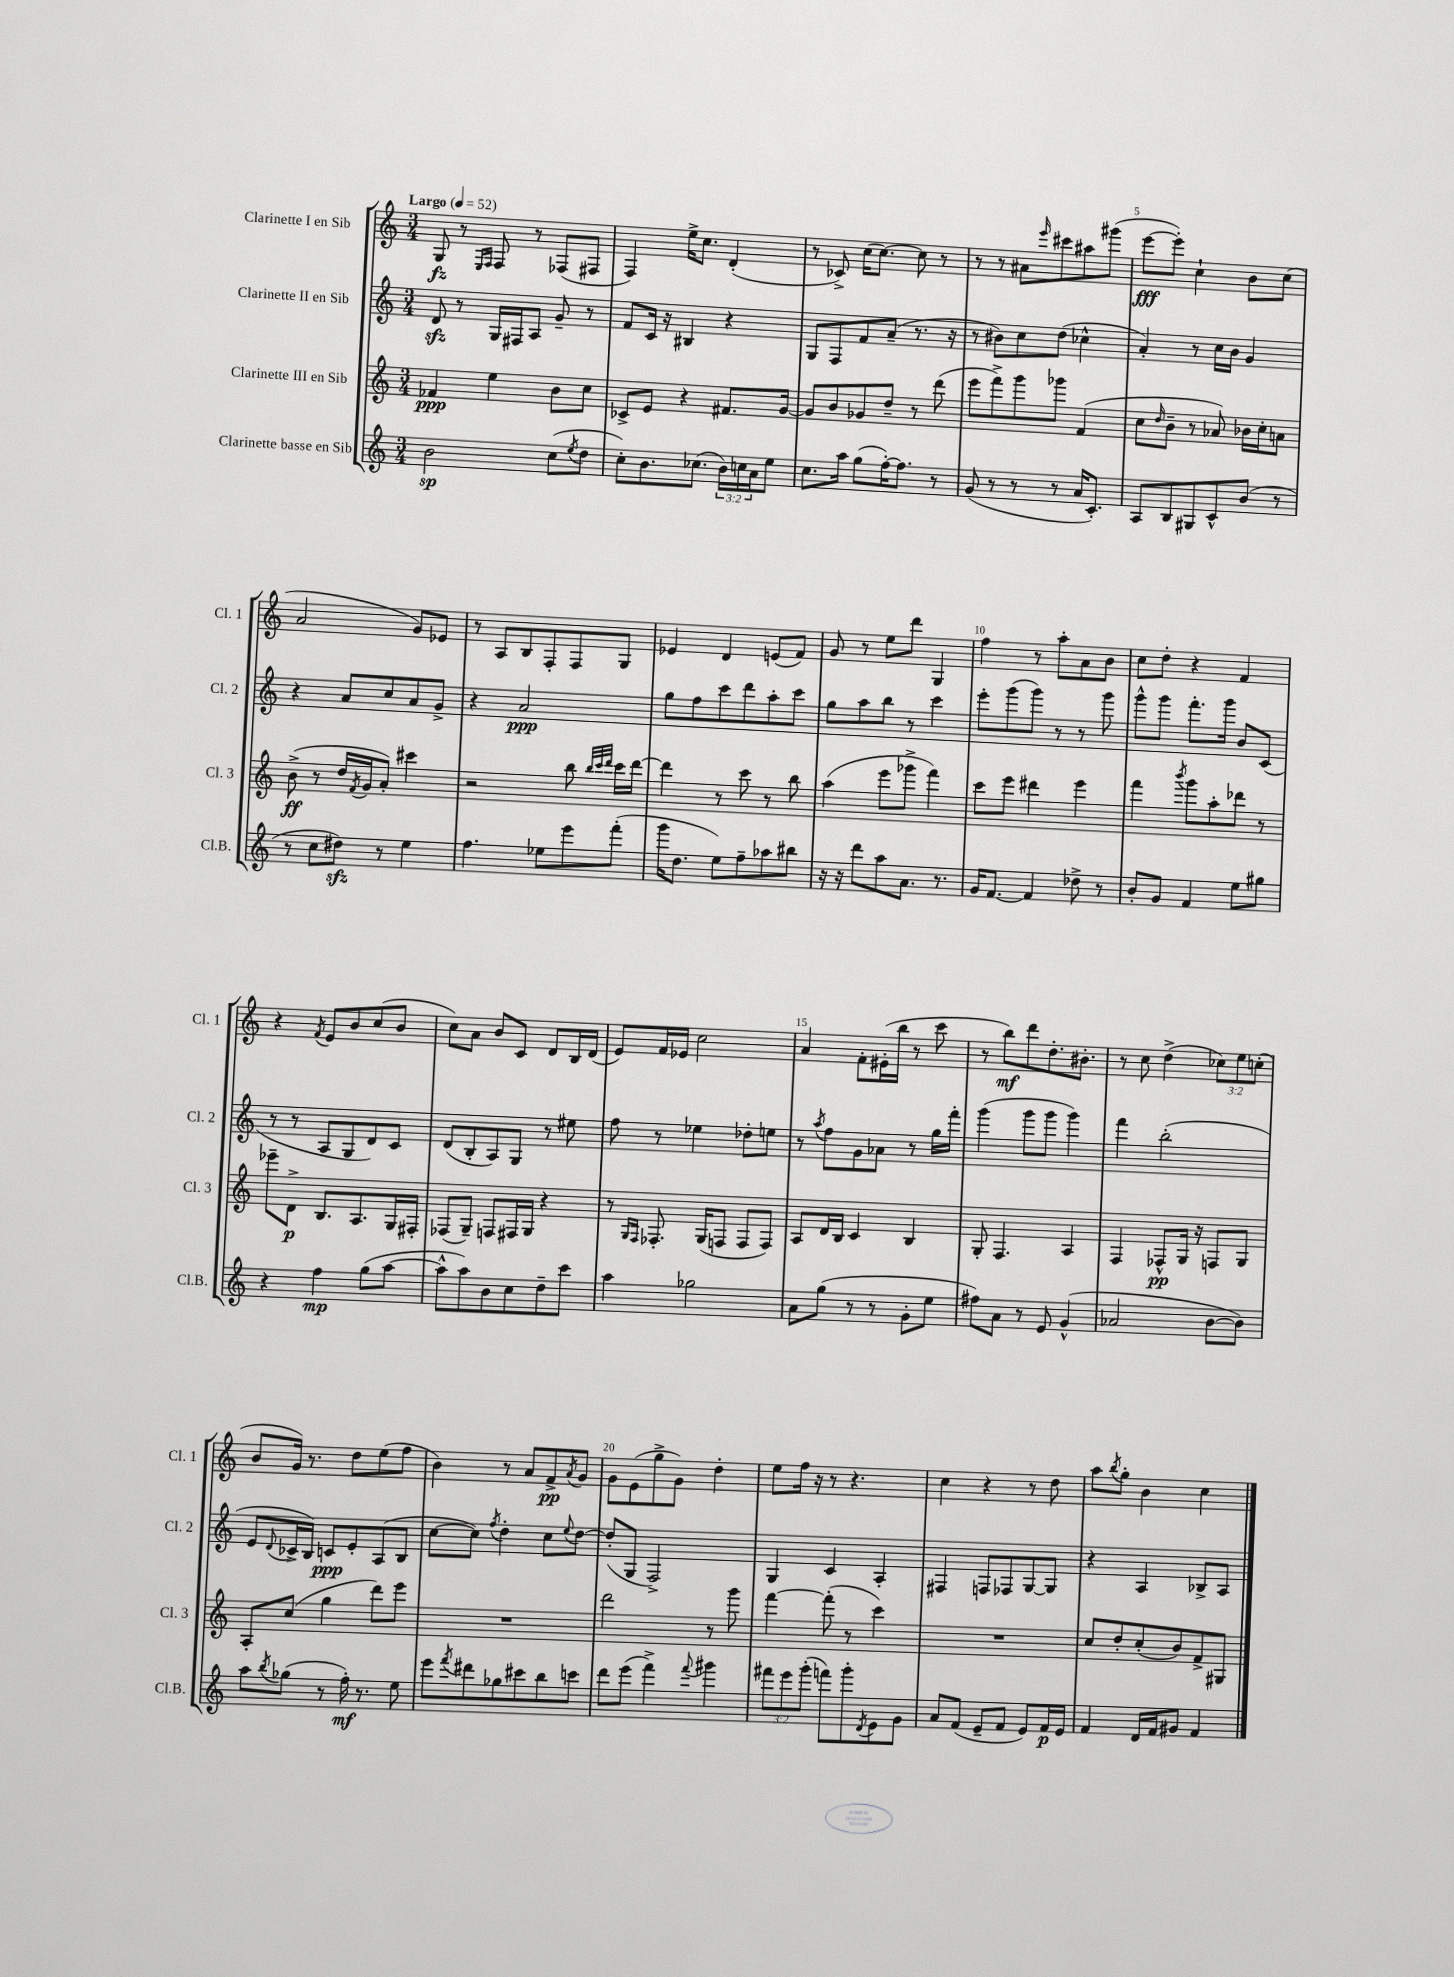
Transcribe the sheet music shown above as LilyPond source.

<<
\new StaffGroup <<
\new Staff = "s0" \with { instrumentName = "Clarinette I en Sib" shortInstrumentName = "Cl. 1" } {
    \clef treble \key c \major \numericTimeSignature \time 3/4 \override Staff.TupletNumber.text = #tuplet-number::calc-fraction-text \tempo "Largo" 4 = 52
    g8\fz r8 \grace { e16 f16 } f8 r8 fes8( fis8 |
    f4) e''16-> c''8. d'4-.( |
    r8 ces'8->) c''16( c''8.~) c''8 r8 |
    r8 r8 ais'8 \grace { e'''16 } cis'''8 ais''8 gis'''8( |
    e'''8~\fff e'''8-.) c''4-! b'8 c''8( |
    a'2 g'8) ees'8 |
    r8 a8 b8 f8-. f8 g8 |
    ees'4 d'4 e'8( f'8) |
    g'8 r8 e''8 d'''8 g4 |
    f''4 r8 a''8-. a'8 b'8 |
    c''8 d''8-. r4 f'4 |
    r4 \acciaccatura { f'8 } e'8 b'8 c''8( b'8 |
    c''8) a'8 b'8 c'8 d'8 b16 d'16( |
    e'8) f'16 ees'16 c''2 |
    a'4 f'8-. eis'16-.( b''16 r8 c'''8 |
    r8 b''8\mf) d'''8 d''8.-. bis'8.-. |
    r8 c''8 d''4->( \tuplet 3/2 { ces''8) e''8 c''8-.( } |
    b'8 g'16) r8. d''8 e''8( f''8 |
    b'4) r8 a'8 f'8->\pp \acciaccatura { a'8 } g'8 |
    g'8 e'8( g''8-> g'8) d''4-. |
    e''8 f''16 r16 r8 r4. |
    c''4 r4 r8 d''8 |
    a''8 \acciaccatura { b''8 } g''8-. b'4 c''4 \bar "|." |
}
\new Staff = "s1" \with { instrumentName = "Clarinette II en Sib" shortInstrumentName = "Cl. 2" } {
    \clef treble \key c \major \numericTimeSignature \time 3/4
    d'8\sfz r8 g16 fis16 a8 g'8-- r8 |
    f'8 c'16 r16 bis4 r4 |
    g8 f8 f'8 a'8--( r8. r16 |
    r8 bis'8) c''8 d''8( ces''4-^ |
    a'4-.) r8 c''16 b'16 g'4 |
    r4 a'8 c''8 a'8 g'8-> |
    r4 a'2\ppp |
    g''8 f''8 c'''8 d'''8 a''8-. c'''8 |
    g''8 a''8 b''8 r8 c'''4 |
    e'''8-. g'''8( g'''8) r8 r8 g'''8 |
    g'''8-^ g'''8 f'''8.-. g'''16 b'8 c'8( |
    r8 r8 a8 g8 d'8) c'8 |
    d'8( b8-. a8) g8 r8 eis''8 |
    f''8 r8 ees''4 des''8-. e''8 |
    r8 \acciaccatura { a''8 } f''8 g'8 aes'8 r8 g''16 f'''16-. |
    g'''4( g'''8 g'''8 g'''4) |
    f'''4 b''2-.( |
    e'8 \appoggiatura { d'8 } ces'16-> b16) c'8\ppp e'8-. a8( b8 |
    c''8~ c''8) \acciaccatura { f''8 } d''4-. c''8 \appoggiatura { e''8 } d''8~ |
    d''8-.( g8 f2->) |
    g4 c'4 a4-. |
    fis4 f8 fes8 g8~ g8 |
    r4 a4 bes8-> a8 \bar "|." |
}
\new Staff = "s2" \with { instrumentName = "Clarinette III en Sib" shortInstrumentName = "Cl. 3" } {
    \clef treble \key c \major \numericTimeSignature \time 3/4
    fes'4\ppp e''4 b'8 c''8 |
    ces'8-> e'8 r4 fis'8. g'16~ |
    g'8 b'8 ges'8 d''8-- r8 d'''8( |
    e'''8 f'''8->) g'''8 ges'''8 f'4( |
    c''8 \grace { d''16 } b'8-- r8 aes'8) bes'16 c''16-. a'8 |
    b'8->\ff( r8 d''16 \acciaccatura { f'8 } g'16 a'8-.) cis'''4 |
    r2 b''8 \grace { b''32 c'''32 d'''32 } c'''16 d'''16~ |
    d'''4 r8 c'''8 r8 b''8 |
    a''4( e'''8 ges'''8-> f'''4) |
    c'''8 e'''8 dis'''4 e'''4 |
    f'''4 \acciaccatura { b'''8 } g'''8 a''8-. des'''8 r8 |
    ees'''8-- d'8->\p b8. a8. g16 fis16-. |
    fes8( g8--) f8 fis16 g16 r4 |
    r8 \grace { g16 f16 } fes8.-. g16( f8 f8 f8) |
    a8 d'16 b16 c'4 b4 |
    g8-. f4. a4 |
    f4 fes8-^\pp g16 r16 f8 g8 |
    a8-. c''8( g''4 d'''8) e'''8 |
    R2. |
    d'''2 r8 g'''8 |
    f'''4~ f'''8-.( r8 c'''4) |
    R2. |
    c''8 d''8-. c''8-.( b'8) f'8-> gis8 \bar "|." |
}
\new Staff = "s3" \with { instrumentName = "Clarinette basse en Sib" shortInstrumentName = "Cl.B." } {
    \clef treble \key c \major \numericTimeSignature \time 3/4 \override Staff.TupletNumber.text = #tuplet-number::calc-fraction-text
    b'2\sp c''8( \acciaccatura { e''8 } d''8 |
    c''8-.) b'8. ces''8.( \tuplet 3/2 { b'16) c''16 a'16 } e''8 |
    c''8. a''16 g''8( f''16~-.) f''8. r8 |
    g'8( r8 r8 r8 a'16 c'8.-.) |
    a8 b8 gis8 c'8-^ b'8( r8 |
    r8 c''8 dis''8\sfz) r8 e''4 |
    f''4. ees''8 e'''8 f'''8-.( |
    g'''16 d''8. e''8) f''8-- aes''8 bis''8 |
    r16 r16 d'''8 a''8 a'8. r8. |
    g'16 f'8.~ f'4 des''8-> r8 |
    b'8-. g'8 f'4 e''8 gis''8 |
    r4 f''4\mp g''8( a''8~ |
    a''8-^ a''8) b'8 c''8 d''8-- c'''8 |
    a''4 ges''2 |
    a'8 g''8( r8 r8 g'8-. e''8 |
    fis''8) a'8 r8 e'8 g'4-^( |
    aes'2 b'8~ b'8) |
    a''8 \acciaccatura { b''8 } ges''8( r8 f''16-.\mf) r8. e''8 |
    e'''8 \acciaccatura { f'''8 } dis'''8 ges''8 cis'''8 b''8 c'''8 |
    d'''8 e'''8( f'''4->) \appoggiatura { f'''8 } gis'''4 |
    \tuplet 3/2 { fis'''8 e'''8 g'''8-.( } f'''8) g'''8-. \acciaccatura { d'8 } e'8 g'8 |
    a'8 f'8( e'8-- f'8 e'8) f'16\p e'16 |
    f'4 d'16 f'16 gis'8 f'4 \bar "|." |
}
>>
>>
\layout { \context { \Score \override BarNumber.break-visibility = ##(#f #t #t) barNumberVisibility = #(every-nth-bar-number-visible 5) } }
